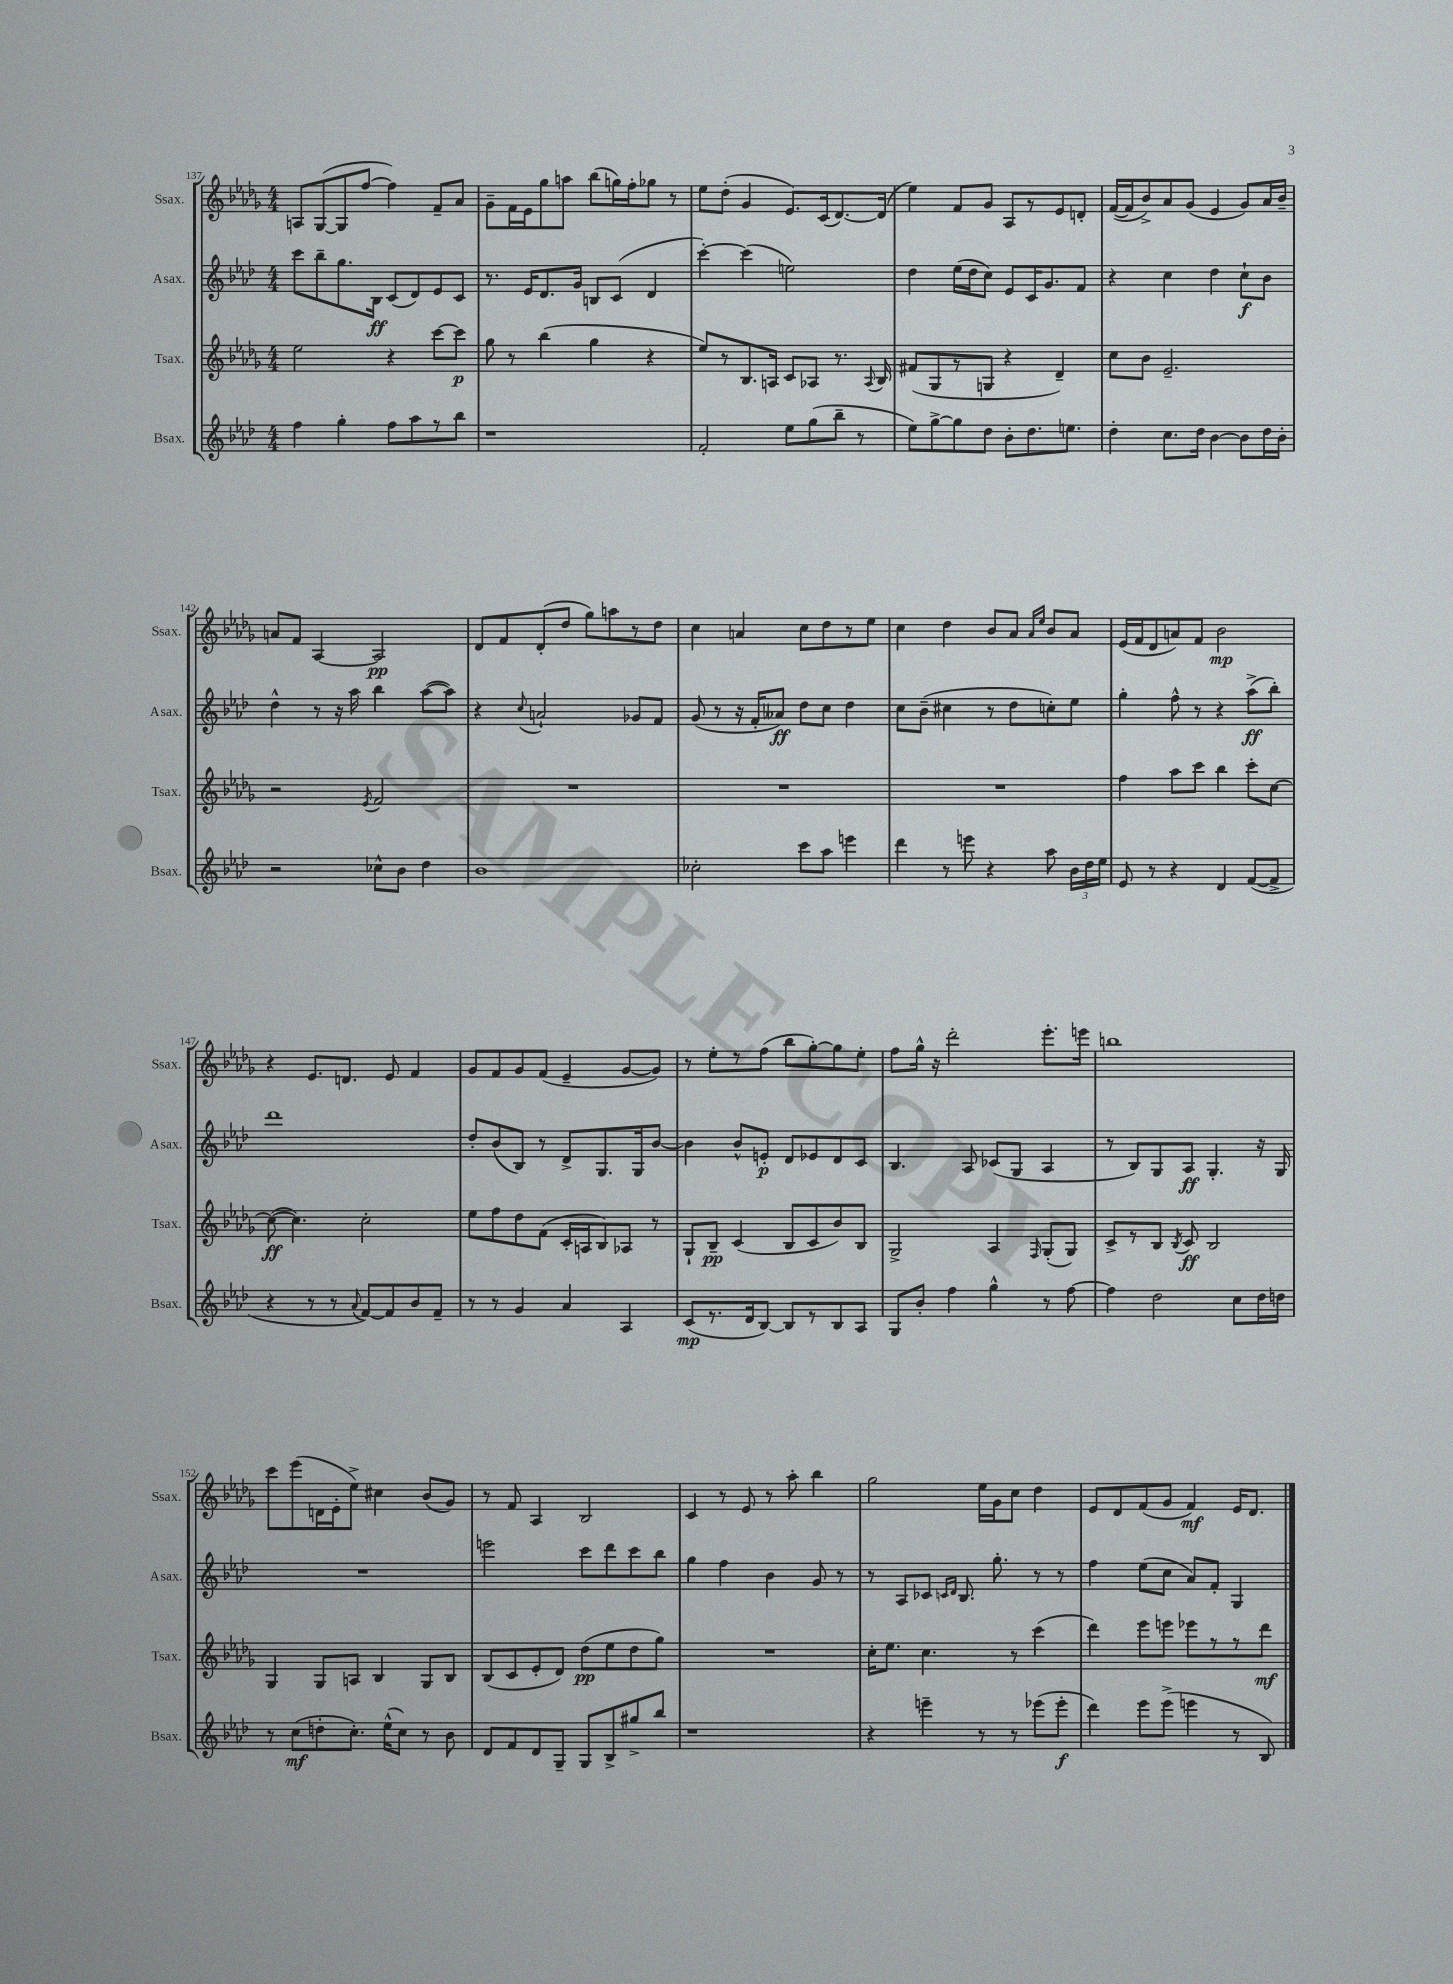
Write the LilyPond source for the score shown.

<<
\new StaffGroup <<
\new Staff = "s0" \with { instrumentName = "Ssax." shortInstrumentName = "Ssax." } {
    \clef treble \key des \major \numericTimeSignature \time 4/4
    \autoBeamOff a8[ ges8~( ges8 f''8]~ f''4) f'8[-- aes'8] |
    ges'8[-- f'16 ees'16 ges''8 a''8] bes''8[( g''16) f''16-. ges''8] r8 |
    ees''8[ des''8]-.( ges'4 ees'8.[) c'16( des'8.~) des'16]( |
    ees''4) f'8[ ges'8] aes8[ r8 ees'8 d'8]-. |
    f'16[~( f'16 bes'8->) aes'8 ges'8]( ees'4 ges'8[) aes'16 bes'16]-- |
    a'8[ f'8] aes4~ aes2\pp |
    des'8[ f'8 des'8-.( des''8] ges''8[) a''8 r8 des''8] |
    c''4 a'4 c''8[ des''8 r8 ees''8] |
    c''4 des''4 bes'8[ aes'8] \grace { aes'16[ ees''16] } bes'8[ aes'8] |
    ees'16[( f'16 des'8 a'8) f'8] bes'2\mp |
    r4 ees'8.[ d'8.] ees'8 f'4 |
    ges'8[ f'8 ges'8 f'8]( ees'4-- ges'8[~ ges'8]) |
    r8 ees''8[-. r8 f''8]( bes''8[ ges''8~-.) ges''8 ees''8]-. |
    f''8[ ges''16]-^ r16 des'''2-. ees'''8.[-. e'''16] |
    b''1 |
    c'''8[ ees'''8( d'16 ees'16-. ees''8]->) cis''4 bes'8[( ges'8]) |
    r8 f'8 aes4 bes2 |
    c'4 r8 ees'8 r8 aes''8-. bes''4 |
    ges''2 ees''16[ ges'16 c''8] des''4 |
    ees'8[ des'8 f'8( ges'8] f'4\mf) ees'16[ des'8.] \bar "|." |
}
\new Staff = "s1" \with { instrumentName = "Asax." shortInstrumentName = "Asax." } {
    \clef treble \key aes \major \numericTimeSignature \time 4/4
    \autoBeamOff c'''8[ bes''8-- g''8. bes16]\ff c'8[( des'8) ees'8 c'8] |
    r8. ees'16[ des'8. g'16] b8[ c'8]( des'4 |
    c'''4~-.) c'''4( e''2) |
    des''4 ees''16[( des''16 c''8]) ees'8[ c'16 g'8. f'8] |
    r4 c''4 des''4 c''8[-!\f bes'8] |
    des''4-^ r8 r16 aes''16 bes''4 aes''8[~( aes''8]) |
    r4 \appoggiatura { c''8 } a'2-! ges'8[ f'8] |
    g'8( r8 r16 f'16[-. aeses'8]\ff) des''8[ c''8] des''4 |
    c''8[ bes'8]--( cis''4 r8 des''8[ c''8-.) ees''8] |
    g''4-. f''8-^ r8 r4 aes''8[->\ff( bes''8]-.) |
    des'''1 |
    des''8[-. bes'8( bes8]) r8 des'8[-> g8. g16 bes'8]~ |
    bes'4 bes'8[-^ e'8]-.\p des'8[ ees'8 des'8 c'8] |
    bes4. aes8 ces'8[( g8] aes4 |
    r8 bes8[) g8 aes8]\ff g4.-. r16 g16 |
    R1 |
    e'''2 c'''8[ des'''8 c'''8 bes''8] |
    g''4 f''4 bes'4 g'8 r8 |
    r8 aes8[ ces'8] \grace { c'16[ des'16] } bes8. g''8.-. r8 r8 |
    f''4 ees''8[( c''8] aes'8[) f'8]-. g4 \bar "|." |
}
\new Staff = "s2" \with { instrumentName = "Tsax." shortInstrumentName = "Tsax." } {
    \clef treble \key des \major \numericTimeSignature \time 4/4
    \autoBeamOff ees''2 r4 c'''8[~ c'''8]\p |
    ges''8 r8 bes''4( ges''4 r4 |
    ees''8[) r8 bes8. a16] c'8[ aes8] r8. \appoggiatura { aes8 } bes16 |
    fis'8[( ges8 r8 g8] r4 des'4--) |
    c''8[ bes'8] ees'2.-- |
    r2 \acciaccatura { ees'8 } f'2 |
    R1 |
    R1 |
    R1 |
    f''4 aes''8[ c'''8] bes''4 c'''8[-. c''8]~ |
    c''8~\ff( c''4.) c''2-. |
    ees''8[ f''8 des''8 f'8]( c'16[-. a16 bes8) aes8] r8 |
    ges8[-! bes8]--\pp c'4( bes8[ c'8 bes'8) bes8] |
    ges2-> aes4 \grace { f16 } ges8[-.( ges8]) |
    c'8[-> r8 bes8] \acciaccatura { bes8 } c'8\ff bes2 |
    ges4 ges8[ a8] bes4 ges8[ bes8] |
    bes8[( c'8 ees'8-. des'8]) des''8[\pp( ees''8 des''8 ges''8]) |
    R1 |
    c''16[-. ees''8.] c''4. r8 c'''4( |
    des'''4) ees'''8[ e'''8] ees'''8[ r8 r8 des'''8]\mf \bar "|." |
}
\new Staff = "s3" \with { instrumentName = "Bsax." shortInstrumentName = "Bsax." } {
    \clef treble \key aes \major \numericTimeSignature \time 4/4
    \autoBeamOff f''4 g''4-. f''8[ aes''8 r8 bes''8] |
    r1 |
    f'2-. ees''8[ g''8( bes''8]-- r8 |
    ees''8[) g''8~-> g''8 des''8] bes'8[-. des''8. e''8.] |
    des''4-. c''8.[ des''16] bes'4~ bes'8[ des''16 bes'16]-. |
    r2 ces''8[-^ bes'8] des''4 |
    bes'1 |
    ces''2-. c'''8[ aes''8] e'''4 |
    des'''4 r8 e'''8 r4 aes''8 \tuplet 3/2 { bes'16[ des''16 ees''16] } |
    ees'8 r8 r4 des'4 f'8[~( f'8]-> |
    r4 r8 r8 \appoggiatura { aes'8 } f'8[~) f'8 bes'8 f'8]-- |
    r8 r8 g'4 aes'4 aes4 |
    c'8[\mp( r8. des'16 bes8]~) bes8[ r8 bes8 aes8] |
    g8[ bes'8]-. f''4 g''4-^ r8 f''8~ |
    f''4 des''2 c''8[ des''16 d''16] |
    r8 c''8[\mf( d''8-. c''8.]-.) ees''16[-^( c''8]) r8 bes'8 |
    des'8[ f'8 des'8 g8]-- g8[ bes8-> gis''8-> bes''8] |
    r1 |
    r4 e'''4-- r8 r8 ees'''8[( ees'''8]-.\f |
    des'''4) ees'''8[ ees'''8]->( e'''4 r8 bes8) \bar "|." |
}
>>
>>
\layout { \context { \Score currentBarNumber = #137 } }
